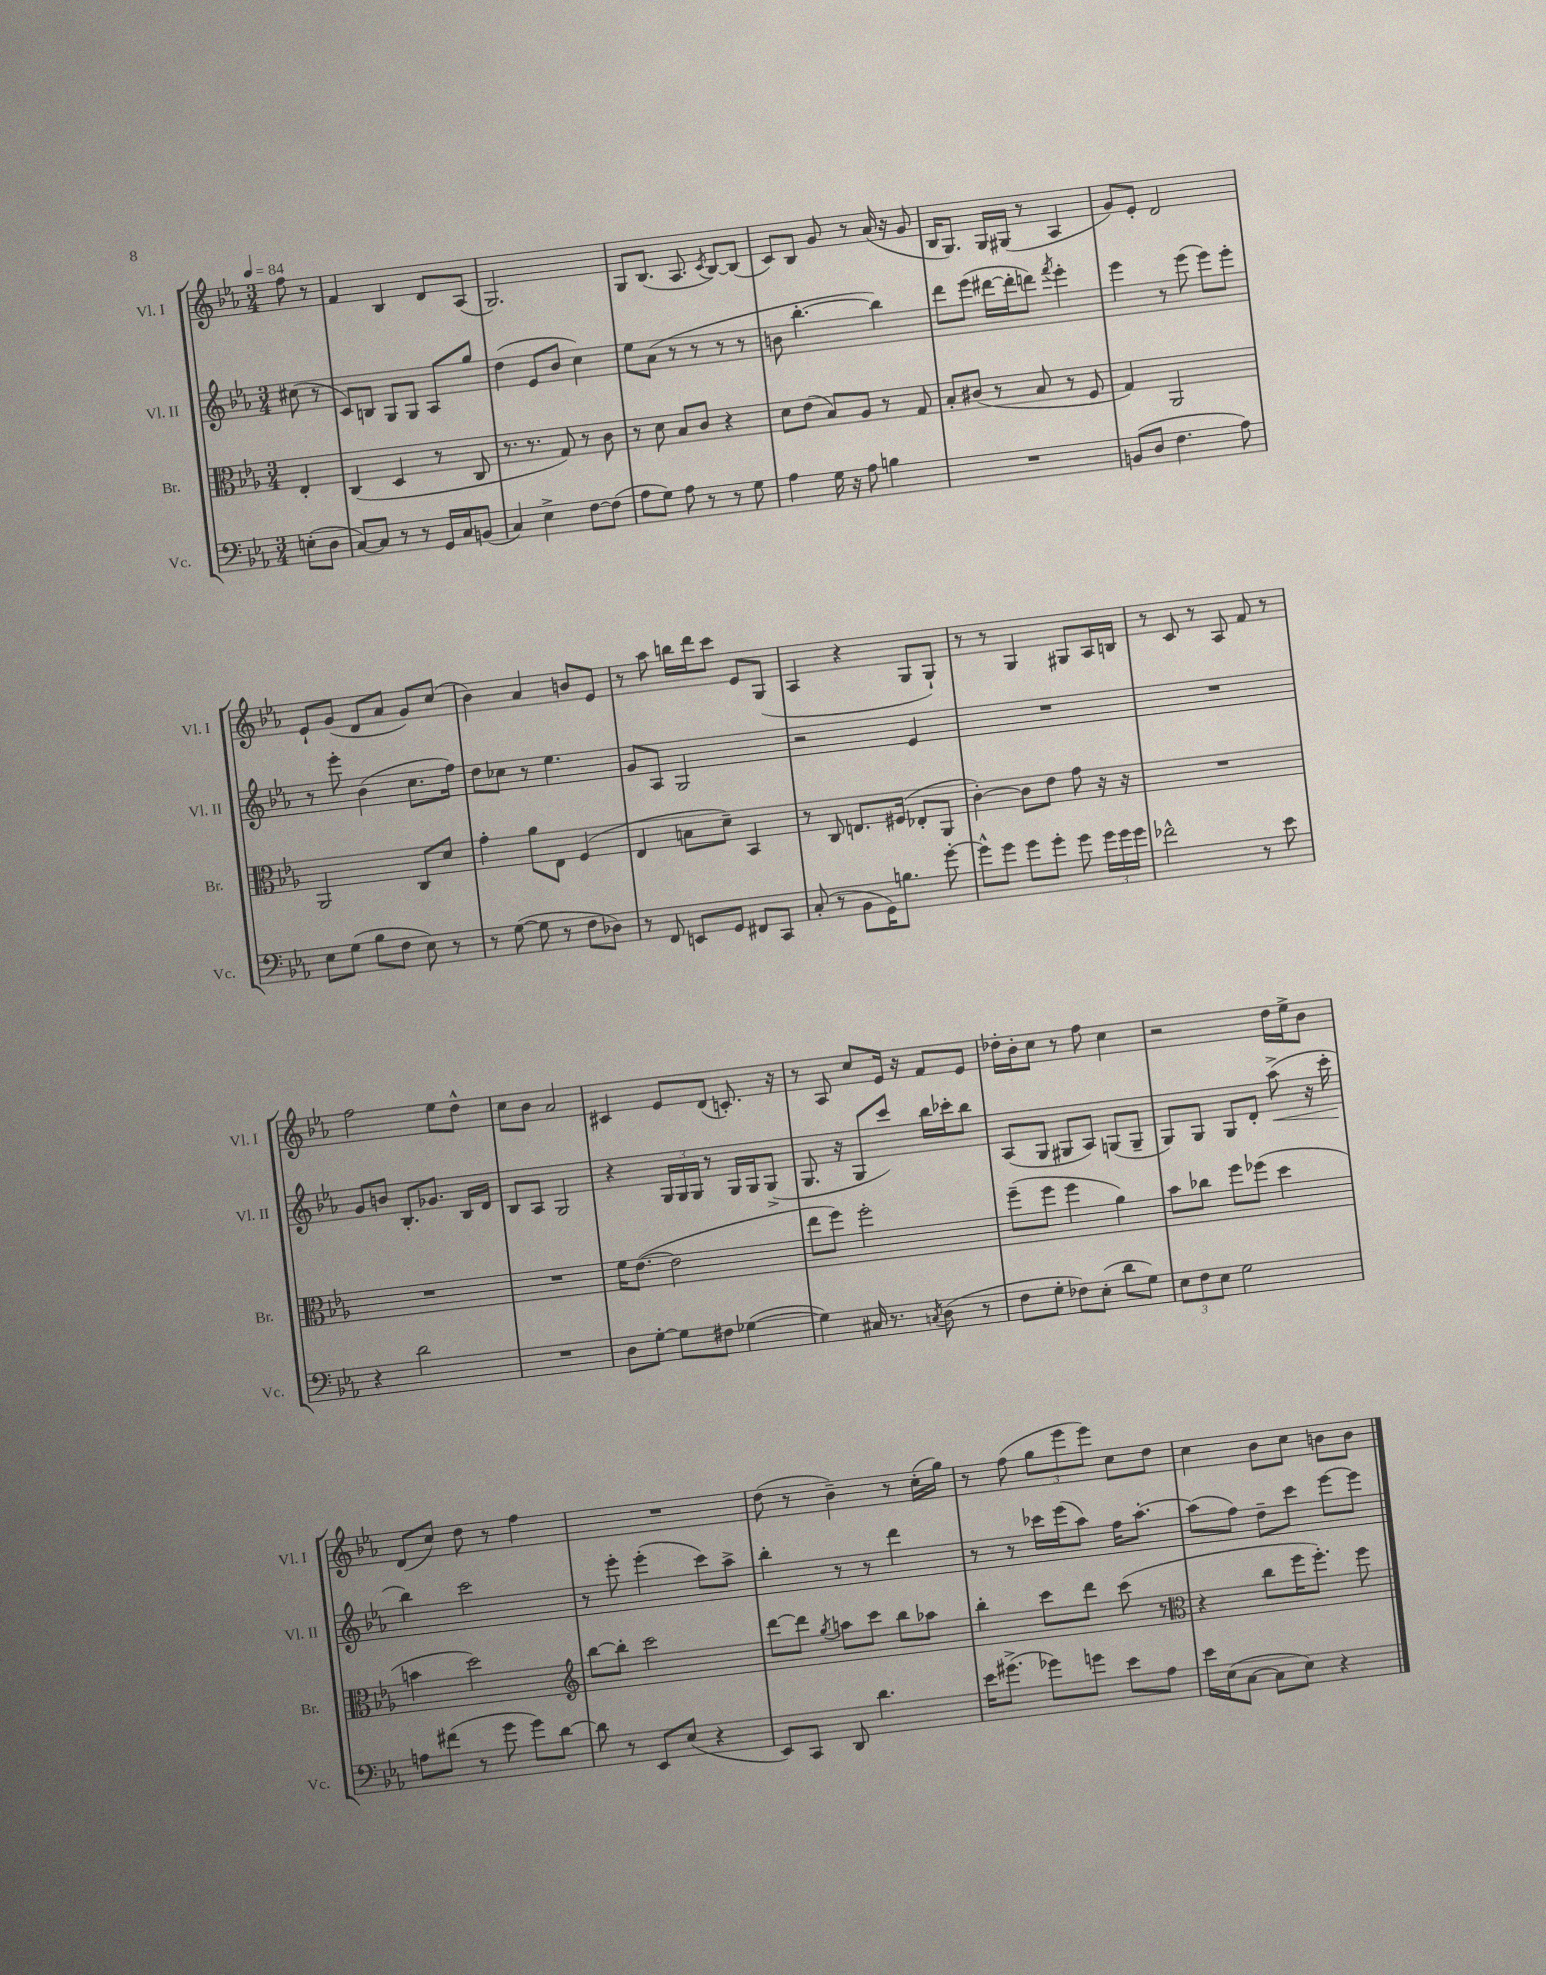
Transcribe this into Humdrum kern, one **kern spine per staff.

**kern	**kern	**kern	**dynam	**kern
*part4	*part3	*part2	*part2	*part1
*staff4	*staff3	*staff2	*staff2	*staff1
*I"Vc.	*I"Br.	*I"Vl. II	*	*I"Vl. I
*I'Vc.	*I'Br.	*I'Vl. II	*	*I'Vl. I
*clefF4	*clefC3	*clefG2	*	*clefG2
*k[b-e-a-]	*k[b-e-a-]	*k[b-e-a-]	*	*k[b-e-a-]
*M3/4	*M3/4	*M3/4	*	*M3/4
*MM84	*MM84	*MM84	*	*MM84
=	=	=	=	=
(8En'\L	4E-'/	(8cc#X\	.	8ff\
8D\J	.	8r	.	8r
=1	=1	=1	=1	=1
[8C/L)	(4C/	8c/L)	.	4f/
8C/J]	.	8Bn/J	.	.
8r	4D/	8G/L	.	4B-/
8r	.	8G/J	.	.
16GG/LL	8r	8A-/L	.	8d/L
16C/J	.	.	.	.
(8BBn/J	8C/	8gg/J	.	(8A-/J
=2	=2	=2	=2	=2
4C/)	8.r	(4dd\	.	2.G/)
.	8.r	.	.	.
4E-^\	.	8e-/L	.	.
.	8G/)	8b-/J	.	.
[8F\L	8r	4cc\)	.	.
(8F\J]	8c\	.	.	.
=3	=3	=3	=3	=3
8A-\L	8r	8ee-\L	.	8G/L
8G\J)	8d\	(8a-\J	.	(8.B-/J
8A-\	8B-/L	8r	.	.
.	.	.	.	8.A-/
8r	8c/J	8r	.	.
.	.	.	.	8qc/
8r	4r	8r	.	[8B-/L)
8G\	.	8r	.	(8B-/J]
=4	=4	=4	=4	=4
4A-\	8d\L	8bn\	.	8c/L)
.	(8e-\J	[4.bb-'\	.	8B-/J
16G\	8B-/L)	.	.	8g/
16r	.	.	.	.
8A-\	8A-/J	.	.	8r
4Bn\	8r	4bb-\])	.	(16a-/
.	.	.	.	16r
.	8G/	.	.	8g/
=5	=5	=5	=5	=5
2.r	8B-'/L	8ddd\L	.	16B-/KL
.	.	.	.	8.G/J)
.	(8c#X/J	(8eee-\J	.	.
.	8r	[16ddd#X\LL	.	16G/LL
.	.	16ddd#'\J]	.	(16G#X/JJ
.	8B-/	8dddn\J)	.	8r
.	.	8qfff/	.	.
.	8r	4eee-'\	.	4A-/
.	8F/	.	.	.
=6	=6	=6	=6	=6
(8BBn/L	4G/)	4eee-\	.	8g/L)
8D/J	.	.	.	8e-'/J
4.F\	2AA-/	8r	.	2d/
.	.	(8eee-\	.	.
.	.	8eee-\L)	.	.
8A-\)	.	8eee-'\J	.	.
!!LO:LB:g=z
=7	=7	=7	=7	=7
8E-\L	2AA-/	8r	.	8e-`/L
(8G\J	.	8eee-'\	.	(8g/J
8B-\L	.	(4b-\	.	8d/L
8F\J	.	.	.	8a-/J
8E-\)	8C/L	8.cc\L	.	8g/L)
8r	8d/J	.	.	(8cc/J
.	.	16ff\Jk)	.	.
=8	=8	=8	=8	=8
8r	4g'\	8dd\L	.	4b-\)
([8G\	.	8cc-X\J	.	.
8G\]	8a-\L	8r	.	4a-/
8r	8E-\J	4.ee-\	.	.
8F\L	(4F/	.	.	8bn/L
8D-X\J)	.	.	.	8e-/J
=9	=9	=9	=9	=9
8r	4E-/	8g/L	.	8r
8FF/	.	8A-/J	.	8aa-\
8EEn/L	8Bn\L	2G/	.	16bbn\LL
.	.	.	.	16ddd\J
8GG/J	8d~\J)	.	.	8ccc\J
8FF#X/L	4BB-/	.	.	8e-/L
8CC/J	.	.	.	(8G/J
=10	=10	=10	=10	=10
(8C'/	8r	2r	.	4A-/
8r	8C/	.	.	.
8BB-\L	8.En/L	.	.	4r
16GG\K)	.	.	.	.
8.Bn\J	(16F#X/Jk	.	.	.
.	8E-X'/L	4e-/	.	8G/L
[8g'\	8AA-/J	.	.	8G`/J)
=11	=11	=11	=11	=11
8g^^\L]	[4c'\)	2.r	.	8r
8g\J	.	.	.	8r
8g\L	8c\L]	.	.	4G/
8g'\J	8e-\J	.	.	.
8g\	8g\	.	.	8G#X/L
24g\LL	16r	.	.	16A-/L
24g\	.	.	.	.
.	16r	.	.	16Bn/JJ
24g\JJ	.	.	.	.
=12	=12	=12	=12	=12
2f-X^^\	2.r	2.r	.	8r
.	.	.	.	8c/
.	.	.	.	8r
.	.	.	.	8A-/
8r	.	.	.	8f/
8e-\	.	.	.	8r
!!LO:LB:g=z
=13	=13	=13	=13	=13
4r	2.r	8g/L	.	2ff\
.	.	8bn/J	.	.
2d\	.	8.B-'/L	.	.
.	.	8.g-X/J	.	.
.	.	.	.	8ee-\L
.	.	16B-/LL	.	8dd^^\J
.	.	16d/JJ	.	.
=14	=14	=14	=14	=14
2.r	2.r	8B-/L	.	8cc\L
.	.	8A-/J	.	8b-\J
.	.	2G/	.	2a-/
=15	=15	=15	=15	=15
8D\L	16f\KL	4r	.	4c#X/
.	([8.e-\J	.	.	.
[8G'\J	.	.	.	.
8G\L]	2e-\]	24G/LL	.	8e-/L
.	.	24G/	.	.
.	.	24G/JJ	.	.
8F#X\J	.	8r	.	(8d/J
([4G-X\	.	16G/LL	.	8.cn'/)
.	.	16G/J	.	.
.	.	(8G^/J	.	.
.	.	.	.	16r
=16	=16	=16	=16	=16
4G-\])	8ee-\L	8.G/	.	8r
.	8ff\J)	.	.	8A-/
.	.	16r	.	.
16C#X/	2ff'\	8G/L	.	8cc/L
8.r	.	.	.	.
.	.	8ccc/J)	.	16e-/Jk
.	.	.	.	16r
8qCn/	.	.	.	.
(8D\	.	16bb-\LL	.	8f/L
.	.	16ccc-X'\J	.	.
8r	.	8bb-\J	.	8e-/J
=17	=17	=17	=17	=17
8F\L	(8ff~\L	(8A-/L	.	16dd-X'\LL
.	.	.	.	16b-'\J
8G'\J	8ff\J	8G/J	.	8cc\J
8F-X\L)	4ff\	8G#X/L	.	8r
(8E-'\J	.	8A-/J)	.	8ff\
8d\L	4a-\)	(8Gn/L	.	4cc\
8G\J)	.	8G~/J	.	.
=18	=18	=18	=18	=18
12E-\L	8b-\L	8G/L)	.	2r
12F\	.	.	.	.
.	8cc-X\J	8G/J	.	.
12E-\J	.	.	.	.
2G\	8ff\L	8G/L	.	.
.	(8ff-X\J	8d'/J	.	.
!	!	!	!LO:HP:b	!
.	4dd\	(8aa-^\	<	16dd\LL
.	.	.	.	16ee-^\J
.	.	16r	.	8b-\J
.	.	16ccc'\	.	.
!!LO:LB:g=z
=19	=19	=19	=19	=19
8An\L	4bn\	4bb-\)	.	(8d/L
(8f#X\J	.	.	.	8cc/J)
8r	2dd\)	2ccc\	[	8dd\
8g\	.	.	.	8r
8g\L)	.	.	.	4ff\
[8d\J	.	.	.	.
=20	=20	=20	=20	=20
*	*clefG2	*	*	*
8d\]	[8bb-\L	8r	.	2.r
8r	8bb-'\J]	8eee-'\	.	.
8EE-/L	2ccc\	(4eee-'\	.	.
(8E-/J	.	.	.	.
4r	.	8ccc\L)	.	.
.	.	8aa-^\J	.	.
=21	=21	=21	=21	=21
8EE-/L)	[8ddd\L	4bb-'\	.	(8dd\
8CC/J	8ddd\J]	.	.	8r
.	8qgg/	.	.	.
8DD/	8aan\L	8r	.	4b-~\)
4.d\	8ccc\J	8r	.	.
.	8bb-\L	4ddd\	.	8r
.	8aa-X\J	.	.	(16cc'\LL
.	.	.	.	16gg\JJ)
=22	=22	=22	=22	=22
16e-\KL	4bb-'\	8r	.	8r
(8.g#X^\J	.	.	.	.
.	.	8r	.	(8ff\
8g-X\L)	8ccc\L	16ccc-X\LL	.	12gg\L
.	.	(16eee-\J	.	.
.	.	.	.	12eee-\
8gn\J	8ddd\J	8aa-\J)	.	.
.	.	.	.	12eee-\J)
8e-\L	(8ccc\	16ff\KL	.	8cc\L
.	.	[8.aa-'\J	.	.
8A-\J	8r	.	.	8dd\J
=23	=23	=23	=23	=23
*	*clefC3	*	*	*
16e-\LL	4r	(8aa-\L]	.	4cc\
(16E-\J	.	.	.	.
[8C\J	.	8ff\J)	.	.
8C\L]	8cc\L	8dd~\L	.	8b-\L
8E-\J)	16ff\K	8ccc\J	.	8cc\J
.	8.ff'\J)	.	.	.
4r	.	[8eee-\L	.	8bn\L
.	8ff\	8eee-\J]	.	8b\J
==	==	==	==	==
*-	*-	*-	*-	*-
